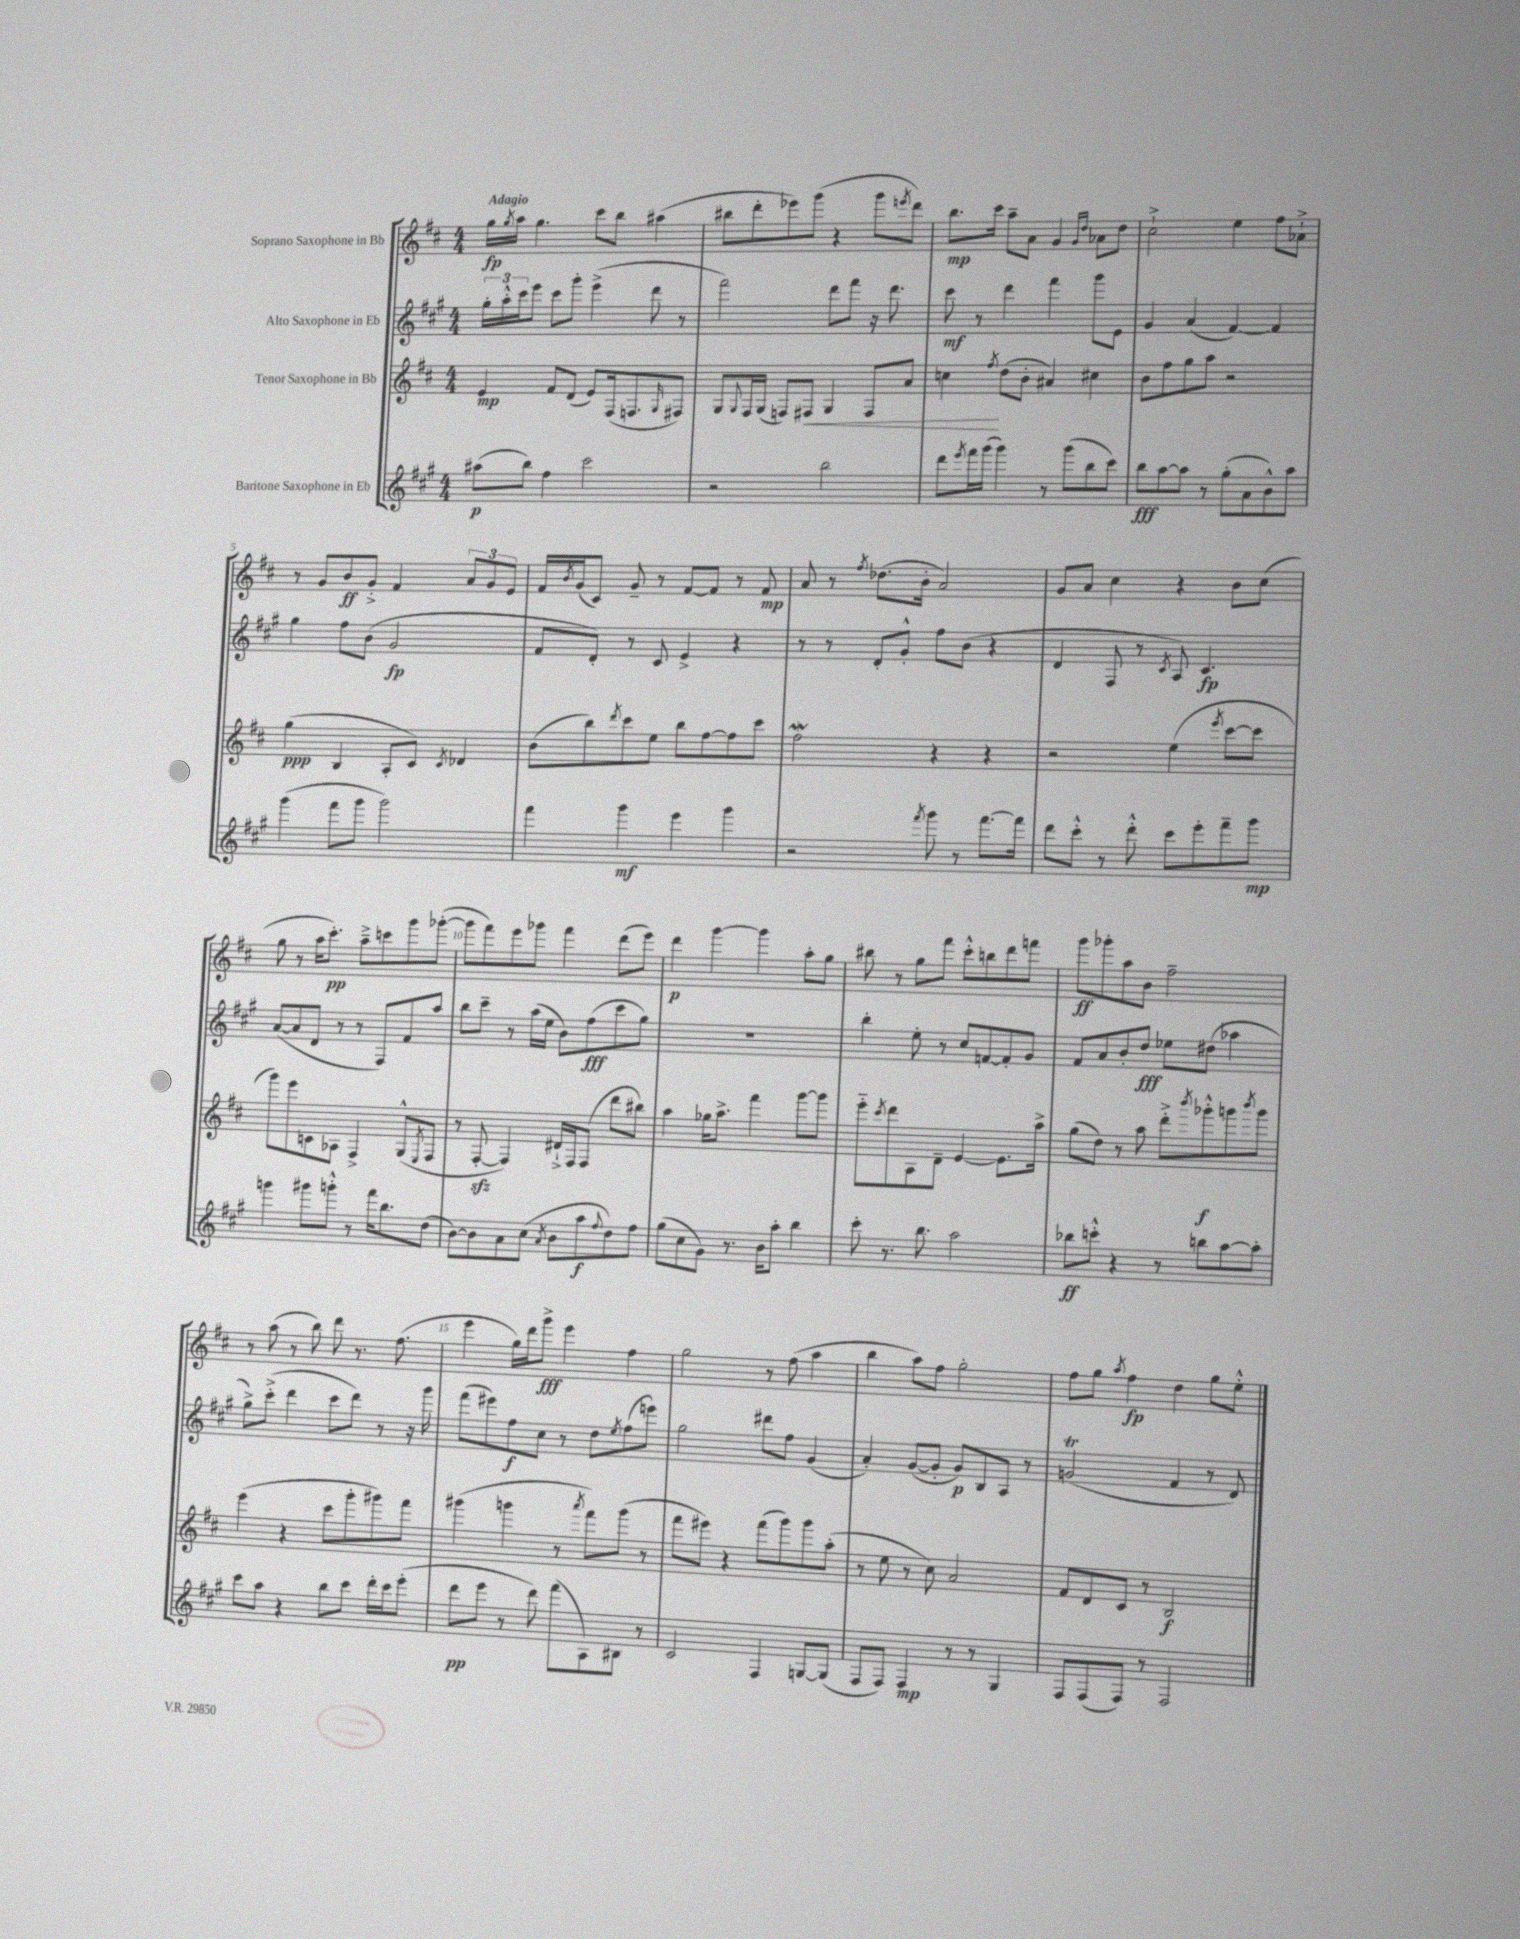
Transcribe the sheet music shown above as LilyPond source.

<<
\new StaffGroup <<
\new Staff = "s0" \with { instrumentName = "Soprano Saxophone in Bb" } {
    \clef treble \key d \major \numericTimeSignature \time 4/4 \tempo "Adagio"
    g''16\fp \acciaccatura { g''8 } a''16 g''4. cis'''8 b''8 ais''4( |
    bis''8 d'''8-. ees'''8) g'''8( r4 g'''8 \acciaccatura { e'''8 } d'''8) |
    b''8.\mp cis'''16 a''8-- a'8 g'4 \grace { g'16 d''16 } aes'8 d''8 |
    cis''2-!-> e''4 fis''8 aes'8-!-> |
    r8 g'8 b'8\ff g'8-.-> fis'4 \tuplet 3/2 { a'8 g'8 e'8 } |
    fis'16 \acciaccatura { b'8 } g'16( cis'8) g'8-- r8 fis'8~ fis'8 r8 fis'8\mp |
    a'8 r8 \acciaccatura { fis''8 } des''8.( b'16-. a'2) |
    g'8 a'8 cis''4 r4 b'8 cis''8( |
    g''8 r8 a''16 cis'''8.-.\pp) a''8---> c'''8 g'''8 ges'''8~-.( |
    ges'''8 fis'''8) e'''8 ges'''8 fis'''4 d'''8( e'''8) |
    d'''4\p g'''4~ g'''4 a''8-. g''8 |
    bis''8 r8 g''8 fis'''8 cis'''8-.-^ b''8 d'''8 f'''8 |
    g'''8\ff ges'''8-. a''8 b'8 fis''2-- |
    r8 a''8( r8 b''8) d'''8 r8. fis''8.( |
    e'''4 g''16) d'''16 g'''8->\fff e'''4 fis''4 |
    g''2 r8 fis''8( a''4 |
    b''4 a''8) fis''8 g''2-. |
    fis''8 g''8 \acciaccatura { a''8 } fis''4\fp d''4 g''8 e''8-.-^ \bar "|." |
}
\new Staff = "s1" \with { instrumentName = "Alto Saxophone in Eb" } {
    \clef treble \key a \major \numericTimeSignature \time 4/4
    \tuplet 3/2 { gis''16-. a''16-.-^ cis'''16 } e'''8 cis'''8 gis'''8-. e'''4->( d'''8 r8 |
    fis'''2) d'''8 fis'''8 r16 d'''8. |
    cis'''8\mf r8 d'''4 fis'''4 gis'''8 e'8 |
    gis'4 a'4( fis'4~) fis'4 |
    gis''4 fis''8 b'8( gis'2\fp |
    fis'8 d'8-.) r8 cis'8 e'4-> r4 |
    r8 r8 d'8-. gis'8-.-^ fis''8 b'8( r4 |
    d'4 fis8 r8 \acciaccatura { cis'8 } a8) cis'4.\fp |
    a'8~( a'8 d'8 r8 r8 fis8) fis'8 a''8 |
    b''8 cis'''8-- r8 a''16( e''16 b'8) fis''8\fff( cis'''8 gis''8) |
    R1 |
    b''4-. e''8-. r8 cis''8 f'8~ f'8-. gis'8 |
    fis'8 a'8 b'8-. d''8\fff ees''8 dis''8( aes''4 |
    gis''8->) cis'''8-.->( d'''4 cis'''8 d'''8) r8 r16 gis'''16 |
    fis'''8( eis'''8) fis''8\f cis''8 r8 d''8 \acciaccatura { e''8 } fis''8( e'''8) |
    gis''2 dis'''8 fis''8 gis'4( |
    a'4-.) gis'8~( gis'8-. gis'8\p) b8 a8 r8 |
    g'2\trill( fis'4 r8 d'8) \bar "|." |
}
\new Staff = "s2" \with { instrumentName = "Tenor Saxophone in Bb" } {
    \clef treble \key d \major \numericTimeSignature \time 4/4
    e'4\mp fis'8 d'8( e'8) fis16( f8. \grace { g16 } fis8) |
    g8 \appoggiatura { g8 } fis16 g16( f8) fis8\< g4 fis8 a'8 |
    c''4\! \acciaccatura { fis''8 } d''8( b'8-. ais'4) cis''4 |
    b'8 fis''8 g''8 a''8 r2 |
    g''4\ppp( b4 a8-. cis'8) \acciaccatura { cis'8 } des'4 |
    b'8( b''8) \acciaccatura { d'''8 } cis'''8 e''8 b''8 fis''8~ fis''8 cis'''8 |
    fis''2\mordent r4 r4 |
    r2 e''4( \acciaccatura { e'''8 } cis'''8~ cis'''8 |
    g'''8) e'''8 c'8 aes8 fis4-> g8-^( \acciaccatura { e8 } fis8 |
    r8 fis8~-.\sfz fis4) dis'16-!-> fis16 fis8( d'''8 bis''8) |
    a''4 ges''16 a''8.-> fis'''4 g'''8~ g'''8 |
    e'''8-_ \acciaccatura { cis'''8 } d'''8 a8 d'8-- e'4~ e'8. a''16-> |
    g''8( d''8) r8 a''8 d'''8-.-> \acciaccatura { b'''8 } ges'''8-.-^\f g'''8 \acciaccatura { b'''8 } g'''8 |
    e'''4( r4 cis'''8 g'''8-. gis'''8) fis'''8 |
    gis'''4( g'''4 r8 \acciaccatura { a'''8 } fis'''8) g'''8( r8 |
    fis'''8 eis'''8) r4 fis'''8( g'''8) g'''8 a''8-.( |
    r8 e''8 r8 cis''8) a'2 |
    fis'8 d'8 cis'8 r8 b2\f \bar "|." |
}
\new Staff = "s3" \with { instrumentName = "Baritone Saxophone in Eb" } {
    \clef treble \key a \major \numericTimeSignature \time 4/4
    ais''8\p( b''8) fis''4 cis'''2 |
    r2 b''2 |
    d'''8 \acciaccatura { e'''8 } fis'''16 gis'''16( gis'''4) r8 gis'''8( b''8 cis'''8) |
    b''8\fff a''8~ a''8 r8 gis''8-.( a'8 b'8-^) a''8 |
    gis'''4( fis'''8 gis'''8 gis'''2) |
    fis'''4 gis'''4\mf e'''4 gis'''4 |
    r2 \acciaccatura { fis'''8 } gis'''8 r8 fis'''8.~ fis'''16 |
    d'''8 cis'''8-.-^ r8 d'''8-.-^ cis'''8 e'''8-. fis'''8-- gis'''8\mp |
    g'''4 gis'''8 g'''8-.-^ r8 fis'''16 b''8. d''8( |
    b'8~) b'8 a'8 cis''8( \acciaccatura { a'8 } b'8 a''8\f \appoggiatura { fis''8 } d''8) fis''8 |
    gis''8( cis''8 gis'8) r8. b'16 a''8-. b''4 |
    cis'''8-. r8. b''8. a''2 |
    bes''8\ff c'''8-.-^ r4 r8 b''8 a''8~ a''8-. |
    cis'''8 a''8 r4 b''8 cis'''8 d'''16-. cis'''16 e'''8-.( |
    d'''8\pp e'''8 r8 d'''8) fis'''8( a8) bis8 r8 |
    cis'2 fis4 g8~ g8( |
    fis8 fis8) fis4\mp r8 r8 gis4 |
    fis8 fis8( fis8) r8 fis2 \bar "|." |
}
>>
>>
\layout { \context { \Score \override BarNumber.break-visibility = ##(#f #t #t) barNumberVisibility = #(every-nth-bar-number-visible 5) } }
